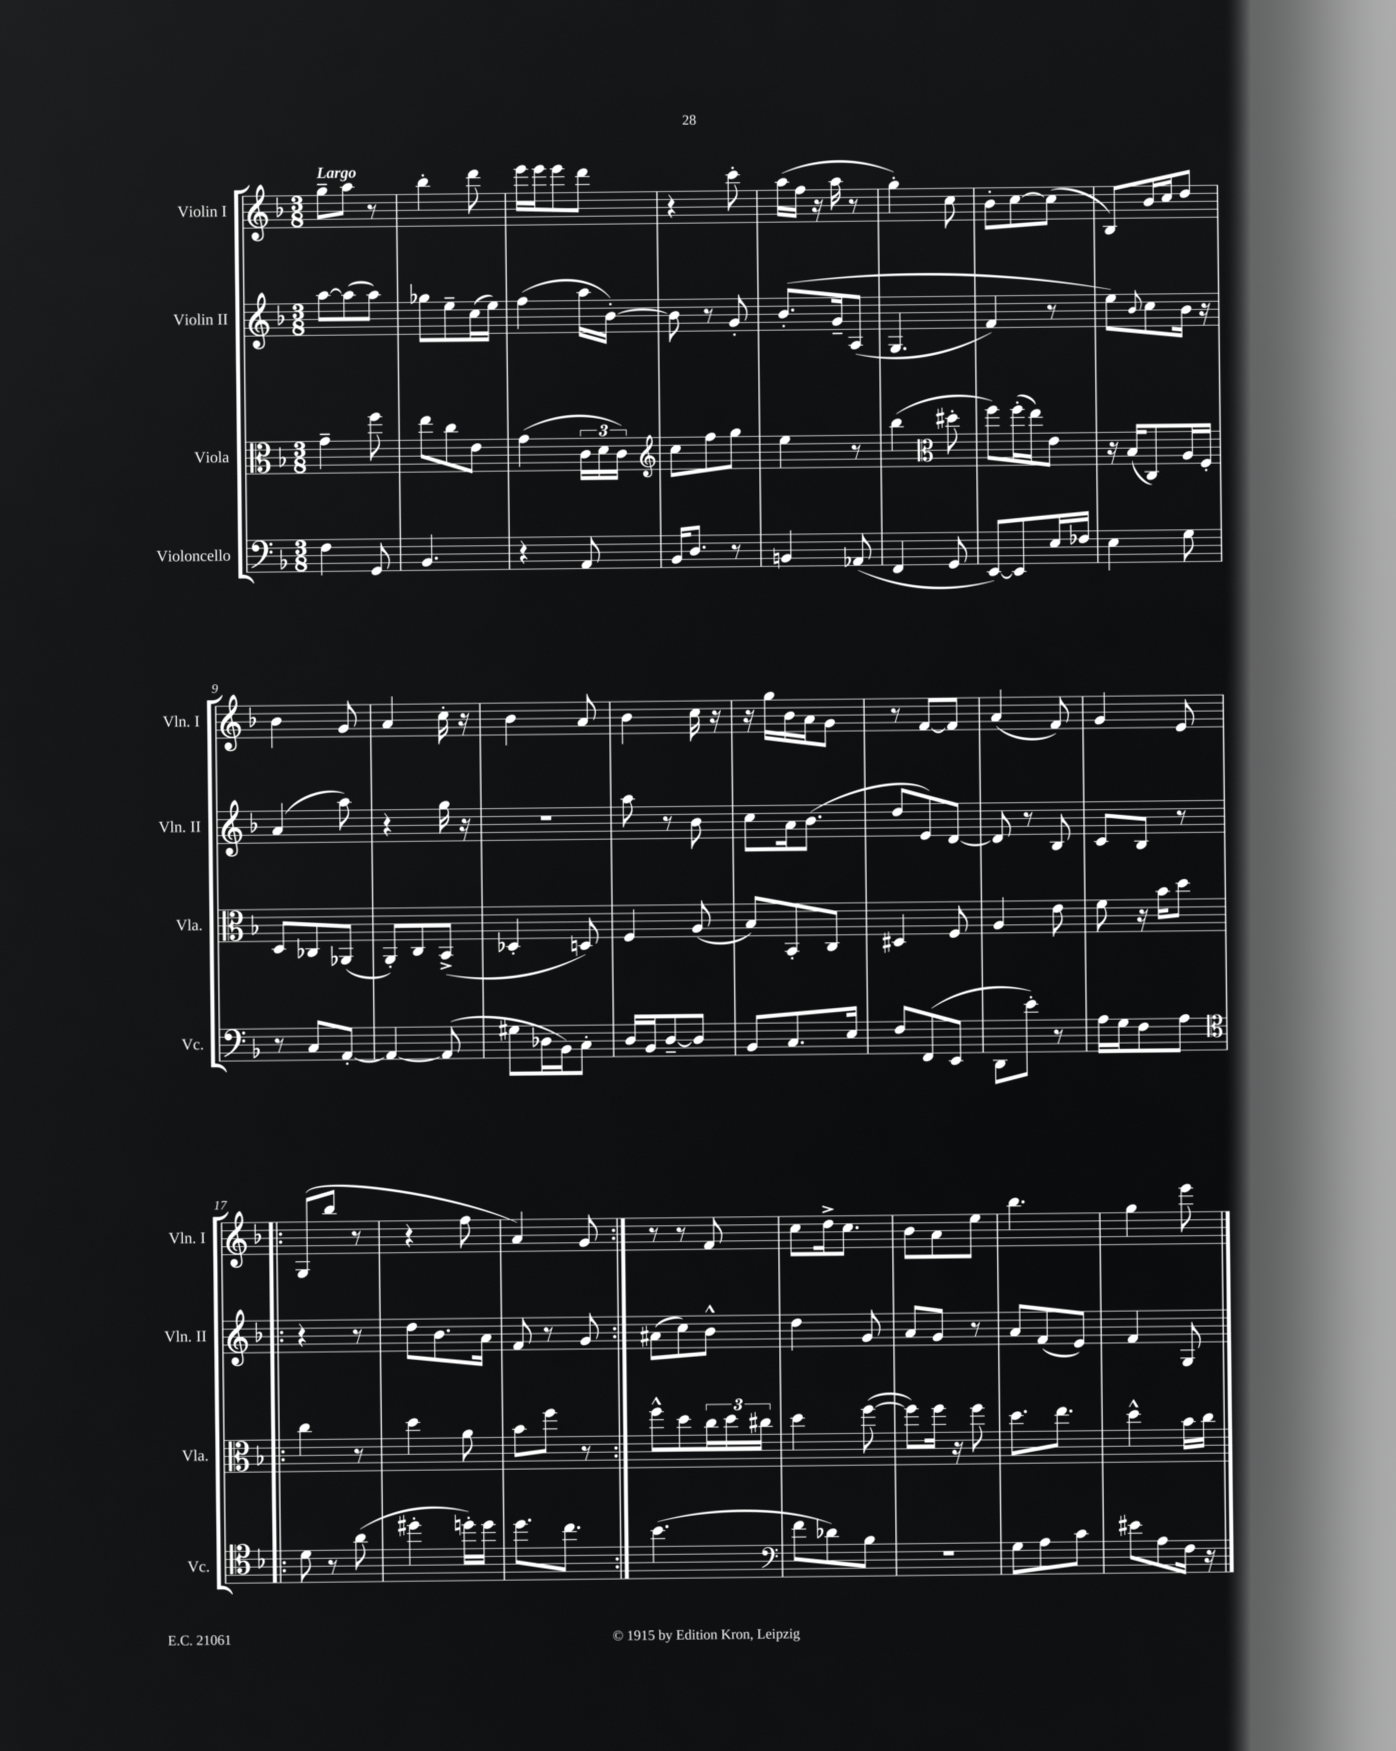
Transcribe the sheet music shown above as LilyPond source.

<<
\new StaffGroup <<
\new Staff = "s0" \with { instrumentName = "Violin I" shortInstrumentName = "Vln. I" } {
    \clef treble \key f \major \numericTimeSignature \time 3/8 \tempo "Largo"
    g''8-- a''8 r8 |
    bes''4-. d'''8 |
    e'''16 e'''16 e'''8 d'''8 |
    r4 c'''8-. |
    a''16( f''16 r16 a''16 r8 |
    g''4-.) c''8 |
    bes'8-. c''8~ c''8( |
    bes8) bes'16 c''16 d''8 |
    bes'4 g'8 |
    a'4 c''16-. r16 |
    bes'4 a'8 |
    bes'4 c''16 r16 |
    r16 g''16 bes'16 a'16 g'8 |
    r8 f'8~ f'8 |
    a'4( f'8) |
    g'4 e'8 |
    \repeat volta 2 { g8( bes''8 r8 |
    r4 f''8 |
    a'4) g'8 | }
    r8 r8 f'8 |
    c''8 d''16-> c''8. |
    bes'8 a'8 e''8 |
    bes''4. |
    g''4 e'''8 \bar "|." |
}
\new Staff = "s1" \with { instrumentName = "Violin II" shortInstrumentName = "Vln. II" } {
    \clef treble \key f \major \numericTimeSignature \time 3/8
    a''8~ a''8( a''8) |
    ges''8 e''8-- c''16( e''16) |
    f''4( a''16 bes'16~-.) |
    bes'8 r8 g'8-. |
    bes'8.-.\( g'16-- a8( |
    g4. |
    f'4) r8 |
    e''8\) \appoggiatura { bes'8 } c''8 bes'16 r16 |
    a'4( a''8) |
    r4 g''16 r16 |
    R4. |
    a''8 r8 bes'8 |
    c''8 a'16 bes'8.( |
    d''8 e'8) d'8~ |
    d'8 r8 bes8 |
    c'8 bes8 r8 |
    \repeat volta 2 { r4 r8 |
    d''8 bes'8. a'16 |
    f'8 r8 g'8 | }
    ais'8( c''8) bes'8-^ |
    d''4 g'8 |
    a'8 g'8 r8 |
    a'8 f'8( e'8) |
    f'4 g8 \bar "|." |
}
\new Staff = "s2" \with { instrumentName = "Viola" shortInstrumentName = "Vla." } {
    \clef alto \key f \major \numericTimeSignature \time 3/8
    g'4-- f''8 |
    e''8 c''8 e'8 |
    g'4( \tuplet 3/2 { c'16 d'16 c'16) } |
    \clef treble c''8 f''8 g''8 |
    e''4 r8 |
    bes''4( \clef alto dis''8-. |
    f''8) f''16-.( e''16) e'8 |
    r16 bes16( c8) a16 f16-. |
    d8 ces8 aes,8( |
    a,8-.) c8 bes,8->( |
    des4-. d8) |
    f4 a8( |
    bes8) bes,8-. c8 |
    dis4 f8 |
    a4 e'8 |
    f'8 r16 bes'16 d''8 |
    \repeat volta 2 { c''4 r8 |
    d''4 a'8 |
    bes'8 f''8 r8 | }
    f''8-^ d''8 \tuplet 3/2 { c''16 d''16 cis''16 } |
    d''4 f''8~( |
    f''8) f''16 r16 f''8 |
    d''8. e''8. |
    d''4-^ bes'16 c''16 \bar "|." |
}
\new Staff = "s3" \with { instrumentName = "Violoncello" shortInstrumentName = "Vc." } {
    \clef bass \key f \major \numericTimeSignature \time 3/8
    f4 g,8 |
    bes,4. |
    r4 a,8 |
    bes,16 d8. r8 |
    b,4 aes,8( |
    f,4 g,8 |
    e,8~) e,8 e16 fes16 |
    e4 g8 |
    r8 c8 a,8~-. |
    a,4~ a,8( |
    gis8 des16 bes,16) c8-. |
    d16 bes,16 d8~-- d8 |
    bes,8 c8. e16 |
    f8 f,8( e,8 |
    d,8 e'8-.) r8 |
    a16 g16 f8 a8 |
    \repeat volta 2 { \clef tenor d'8 r8 a'8( |
    dis''4-. d''16-.) d''16 |
    d''8. c''8. | }
    bes'4.( |
    \clef bass f'8 des'8) bes8 |
    R4. |
    g8 a8 c'8 |
    eis'8 a8 f16 r16 \bar "|." |
}
>>
>>
